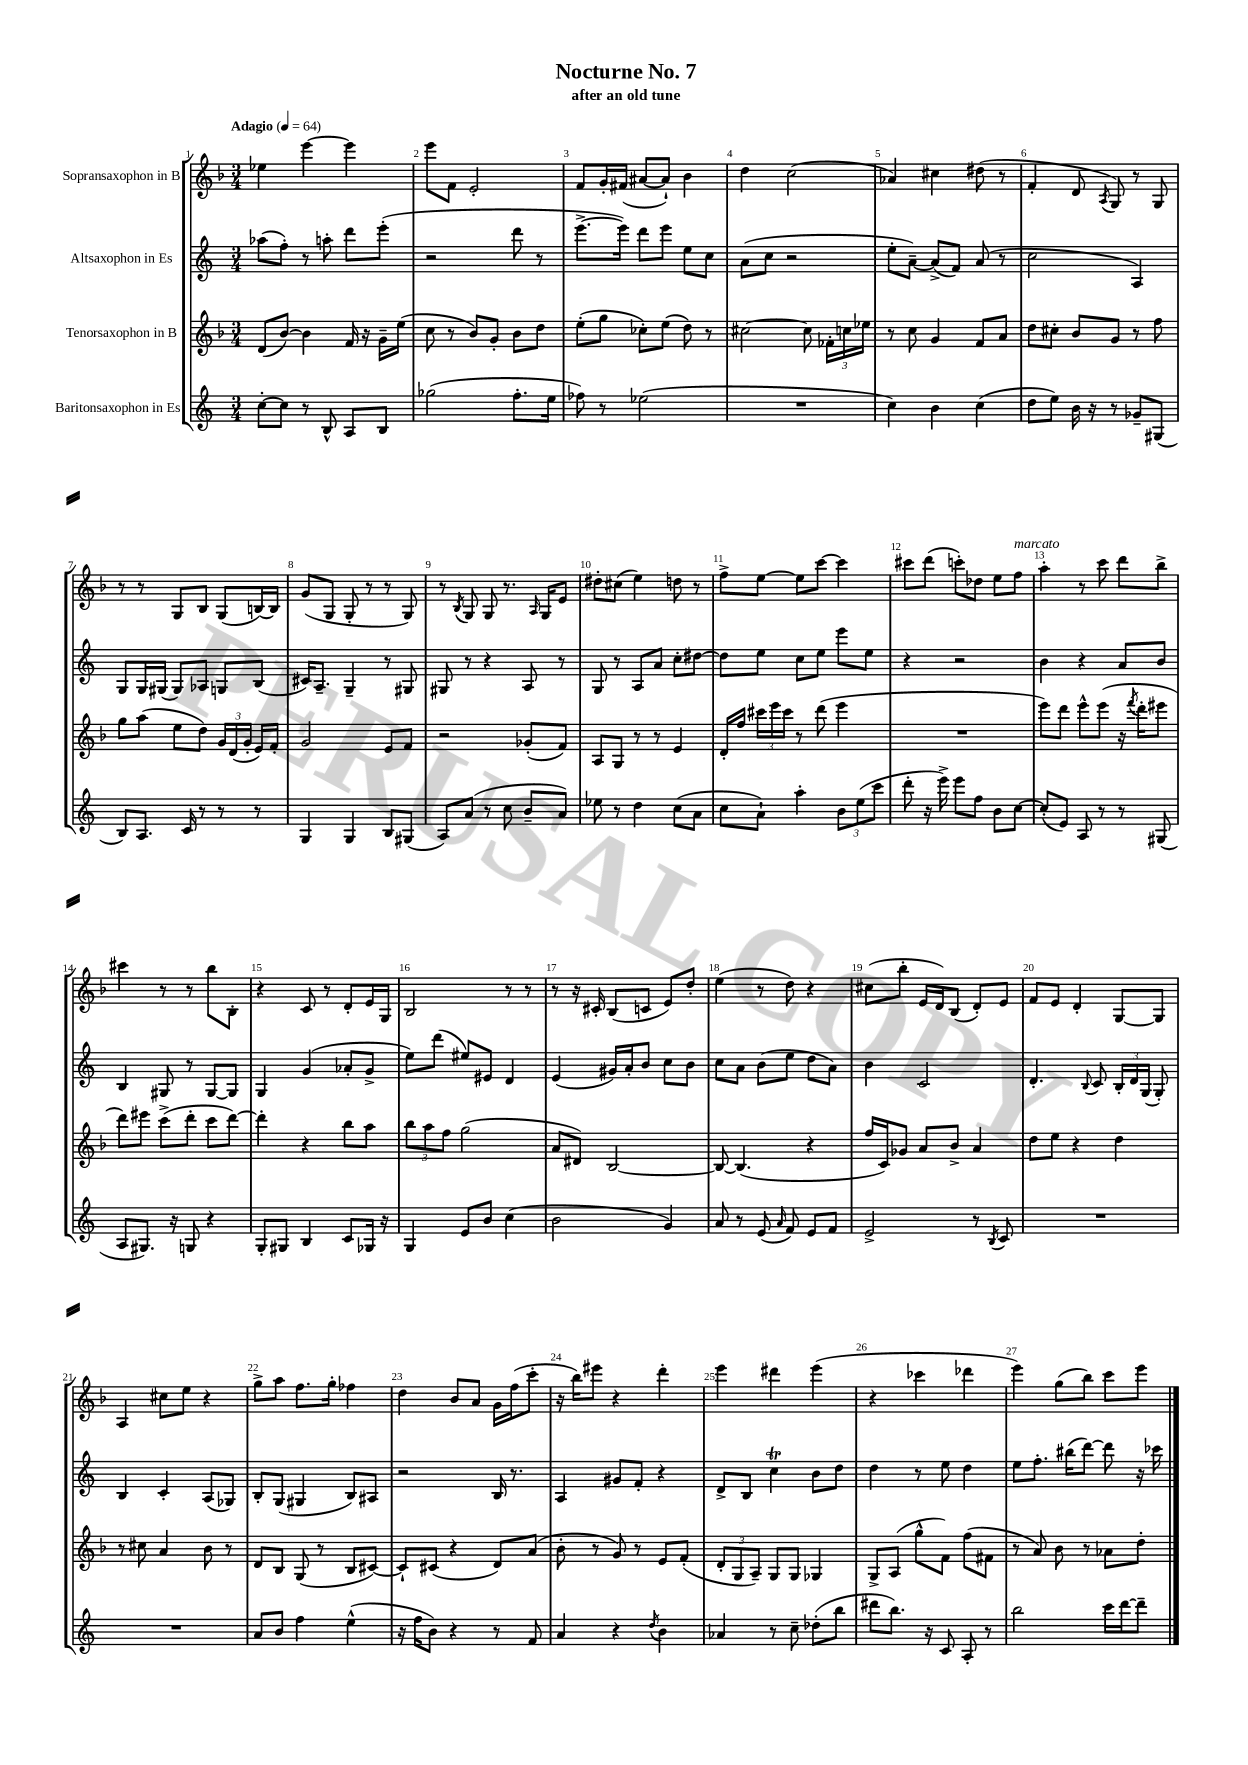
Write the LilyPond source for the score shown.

\header { title = "Nocturne No. 7" subtitle = "after an old tune" }
<<
\new StaffGroup <<
\new Staff = "s0" \with { instrumentName = "Sopransaxophon in B" } {
    \clef treble \key f \major \numericTimeSignature \time 3/4 \tempo "Adagio" 4 = 64
    \autoBeamOff ees''4 e'''4~ e'''4 |
    e'''8[ f'8] e'2-. |
    f'8[ g'16-. fis'16]( ais'8[~ ais'8]-!) bes'4 |
    d''4 c''2( |
    aes'4) cis''4 dis''8( r8 |
    f'4-. d'8 \acciaccatura { a8 } g8) r8 g8 |
    r8 r8 g8[ bes8] g8[( b16~) b16] |
    g'8[( g8] g8-. r8 r8 g8) |
    r8 \acciaccatura { bes8 } g8 g8 r8. \grace { a16 } g16[ e'8] |
    dis''8[-. cis''8]( e''4) d''8 r8 |
    f''8[-> e''8]~ e''8[ c'''8]~ c'''4 |
    cis'''8[ d'''8]( c'''8[-.) des''8] e''8[ f''8]^\markup { \italic "marcato" } |
    a''4-. r8 c'''8 d'''8[ bes''8]-> |
    cis'''4 r8 r8 bes''8[ bes8]-. |
    r4 c'8 r8 d'8[-. e'16 g16] |
    bes2 r8 r8 |
    r8 r16 cis'16-. bes8[( c'8] e'8[) d''8]-. |
    e''4( r8 d''8) r4 |
    cis''8[( bes''8]-. e'16[ d'16) bes8]( d'8[-.) e'8] |
    f'8[ e'8] d'4-. g8[~ g8] |
    a4 cis''8[ e''8] r4 |
    g''8[-> a''8] f''8.[ g''16]-. fes''4 |
    d''4 bes'8[ a'8] g'16[ f''16( c'''8]-. |
    r16 bes''16[) eis'''8] r4 d'''4-. |
    e'''4 dis'''4 e'''4( |
    r4 ces'''4 des'''4 |
    e'''4) g''8[( bes''8]) c'''8[ e'''8] \bar "|." |
}
\new Staff = "s1" \with { instrumentName = "Altsaxophon in Es" } {
    \clef treble \key c \major \numericTimeSignature \time 3/4
    \autoBeamOff aes''8[( f''8]-.) r8 a''8-. d'''8[ e'''8]-.( |
    r2 d'''8 r8 |
    e'''8.[~-> e'''16]) d'''8[ e'''8] e''8[ c''8] |
    a'8[( c''8] r2 |
    e''8[-. a'8]~--) a'8[->( f'8]) a'8( r8 |
    c''2 a4) |
    g8[ g16 gis16]( gis8[) aes8] g8[ b8]( |
    cis'16[) a8.]-- g4-- r8 gis8 |
    gis8 r8 r4 a8 r8 |
    g8 r8 a8[ a'8] c''8[-. dis''8]~ |
    dis''8[ e''8] c''8[ e''8] e'''8[ e''8] |
    r4 r2 |
    b'4 r4 a'8[ b'8] |
    b4 gis8 r8 gis8[~ gis8] |
    g4 g'4( aes'8[-. g'8]-> |
    e''8[) d'''8]( eis''8[) eis'8] d'4 |
    e'4( gis'16[) a'16-. b'8] c''8[ b'8] |
    c''8[ a'8] b'8[( e''8] d''8[ a'8]) |
    b'4 c'2 |
    d'4.-. \appoggiatura { b8 } c'8 \tuplet 3/2 { b16[-. d'16 g16]( } g8-.) |
    b4 c'4-. a8[( ges8]) |
    b8[-. g8]( gis4 b8[) ais8] |
    r2 b16 r8. |
    a4 gis'8[ f'8]-. r4 |
    d'8[-> b8] c''4\trill b'8[ d''8] |
    d''4 r8 e''8 d''4 |
    e''8[ f''8.]-. bis''16[( d'''8]~) d'''8 r16 ces'''16 \bar "|." |
}
\new Staff = "s2" \with { instrumentName = "Tenorsaxophon in B" } {
    \clef treble \key f \major \numericTimeSignature \time 3/4
    \autoBeamOff d'8[( bes'8]~) bes'4 f'16 r16 g'16[-- e''16]( |
    c''8 r8 bes'8[) g'8]-. bes'8[ d''8] |
    e''8[-.( g''8] ces''8[-.) e''8]( d''8) r8 |
    cis''2~ cis''8 \tuplet 3/2 { fes'16[-. c''16 ees''16] } |
    r8 c''8 g'4 f'8[ a'8] |
    d''8[ cis''8]-. bes'8[ g'8] r8 f''8 |
    g''8[ a''8]( e''8[ d''8]) \tuplet 3/2 { g'16[ d'16( g'16]-. } e'16[) f'16]-. |
    g'2 e'8[ f'8] |
    r2 ges'8[-.( f'8]) |
    a8[ g8] r8 r8 e'4 |
    d'16[-. f''16] \tuplet 3/2 { cis'''16[ e'''16 cis'''16] } r8 d'''8( e'''4 |
    R2. |
    e'''8[) d'''8] e'''8[-^ e'''8]( r16 \acciaccatura { f'''8 } d'''16[-. eis'''8] |
    d'''8[) eis'''8] c'''8[->( d'''8]-. c'''8[ d'''8]~) |
    d'''4-. r4 bes''8[ a''8] |
    \tuplet 3/2 { bes''8[ a''8 f''8] } g''2( |
    a'8[ dis'8]) bes2~ |
    bes8~ bes4.( r4 |
    f''16[ c'16) ges'8] a'8[ bes'8]-> a'4 |
    d''8[ e''8] r4 d''4 |
    r8 cis''8 a'4 bes'8 r8 |
    d'8[ bes8] g8( r8 bes8[ cis'8]~) |
    cis'8[-! cis'8]( r4 d'8[) a'8]( |
    bes'8-. r8 g'8) r8 e'8[ f'8]-.( |
    \tuplet 3/2 { d'8[-. g8 a8]--) } g8[ g8] ges4 |
    g8[-> a8]( g''8[-^ f'8]) f''8[( fis'8] |
    r8 a'8) bes'8 r8 aes'8[ d''8]-. \bar "|." |
}
\new Staff = "s3" \with { instrumentName = "Baritonsaxophon in Es" } {
    \clef treble \key c \major \numericTimeSignature \time 3/4
    \autoBeamOff c''8[~-. c''8] r8 b8-^ a8[ b8] |
    ges''2( f''8.[-. e''16] |
    fes''8) r8 ees''2( |
    R2. |
    c''4) b'4 c''4( |
    d''8[ e''8]) b'16 r16 r8 ges'8[-- gis8]( |
    b8[) a8.] c'16 r8 r8 r8 |
    g4 g4 b8[ gis8]( |
    a8[) a'8]( r8 c''8 b'8[-- a'8]) |
    ees''8 r8 d''4 c''8[( a'8] |
    c''8[ a'8]-!) a''4-. \tuplet 3/2 { b'8[ e''8( c'''8] } |
    d'''8-. r16 e'''16->) e'''8[ f''8] b'8[ c''8]~ |
    c''8[-.( e'8]) a8 r8 r8 gis8( |
    a8[ gis8.]) r16 g8 r4 |
    g8[-. gis8] b4 c'8[ ges16] r16 |
    g4 e'8[ b'8] c''4( |
    b'2 g'4) |
    a'8 r8 e'8( \grace { a'16 } f'8) e'8[ f'8] |
    e'2-> r8 \acciaccatura { b8 } c'8 |
    R2. |
    R2. |
    a'8[ b'8] f''4 e''4-^( |
    r16 f''16[ b'8]) r4 r8 f'8 |
    a'4 r4 \acciaccatura { d''8 } b'4 |
    aes'4 r8 c''8-- des''8[-.( b''8] |
    dis'''8[ b''8.]) r16 c'8 a8-. r8 |
    b''2 c'''16[ d'''16~ d'''8]-- \bar "|." |
}
>>
>>
\layout { \context { \Score \override BarNumber.break-visibility = ##(#f #t #t) barNumberVisibility = #all-bar-numbers-visible } }
